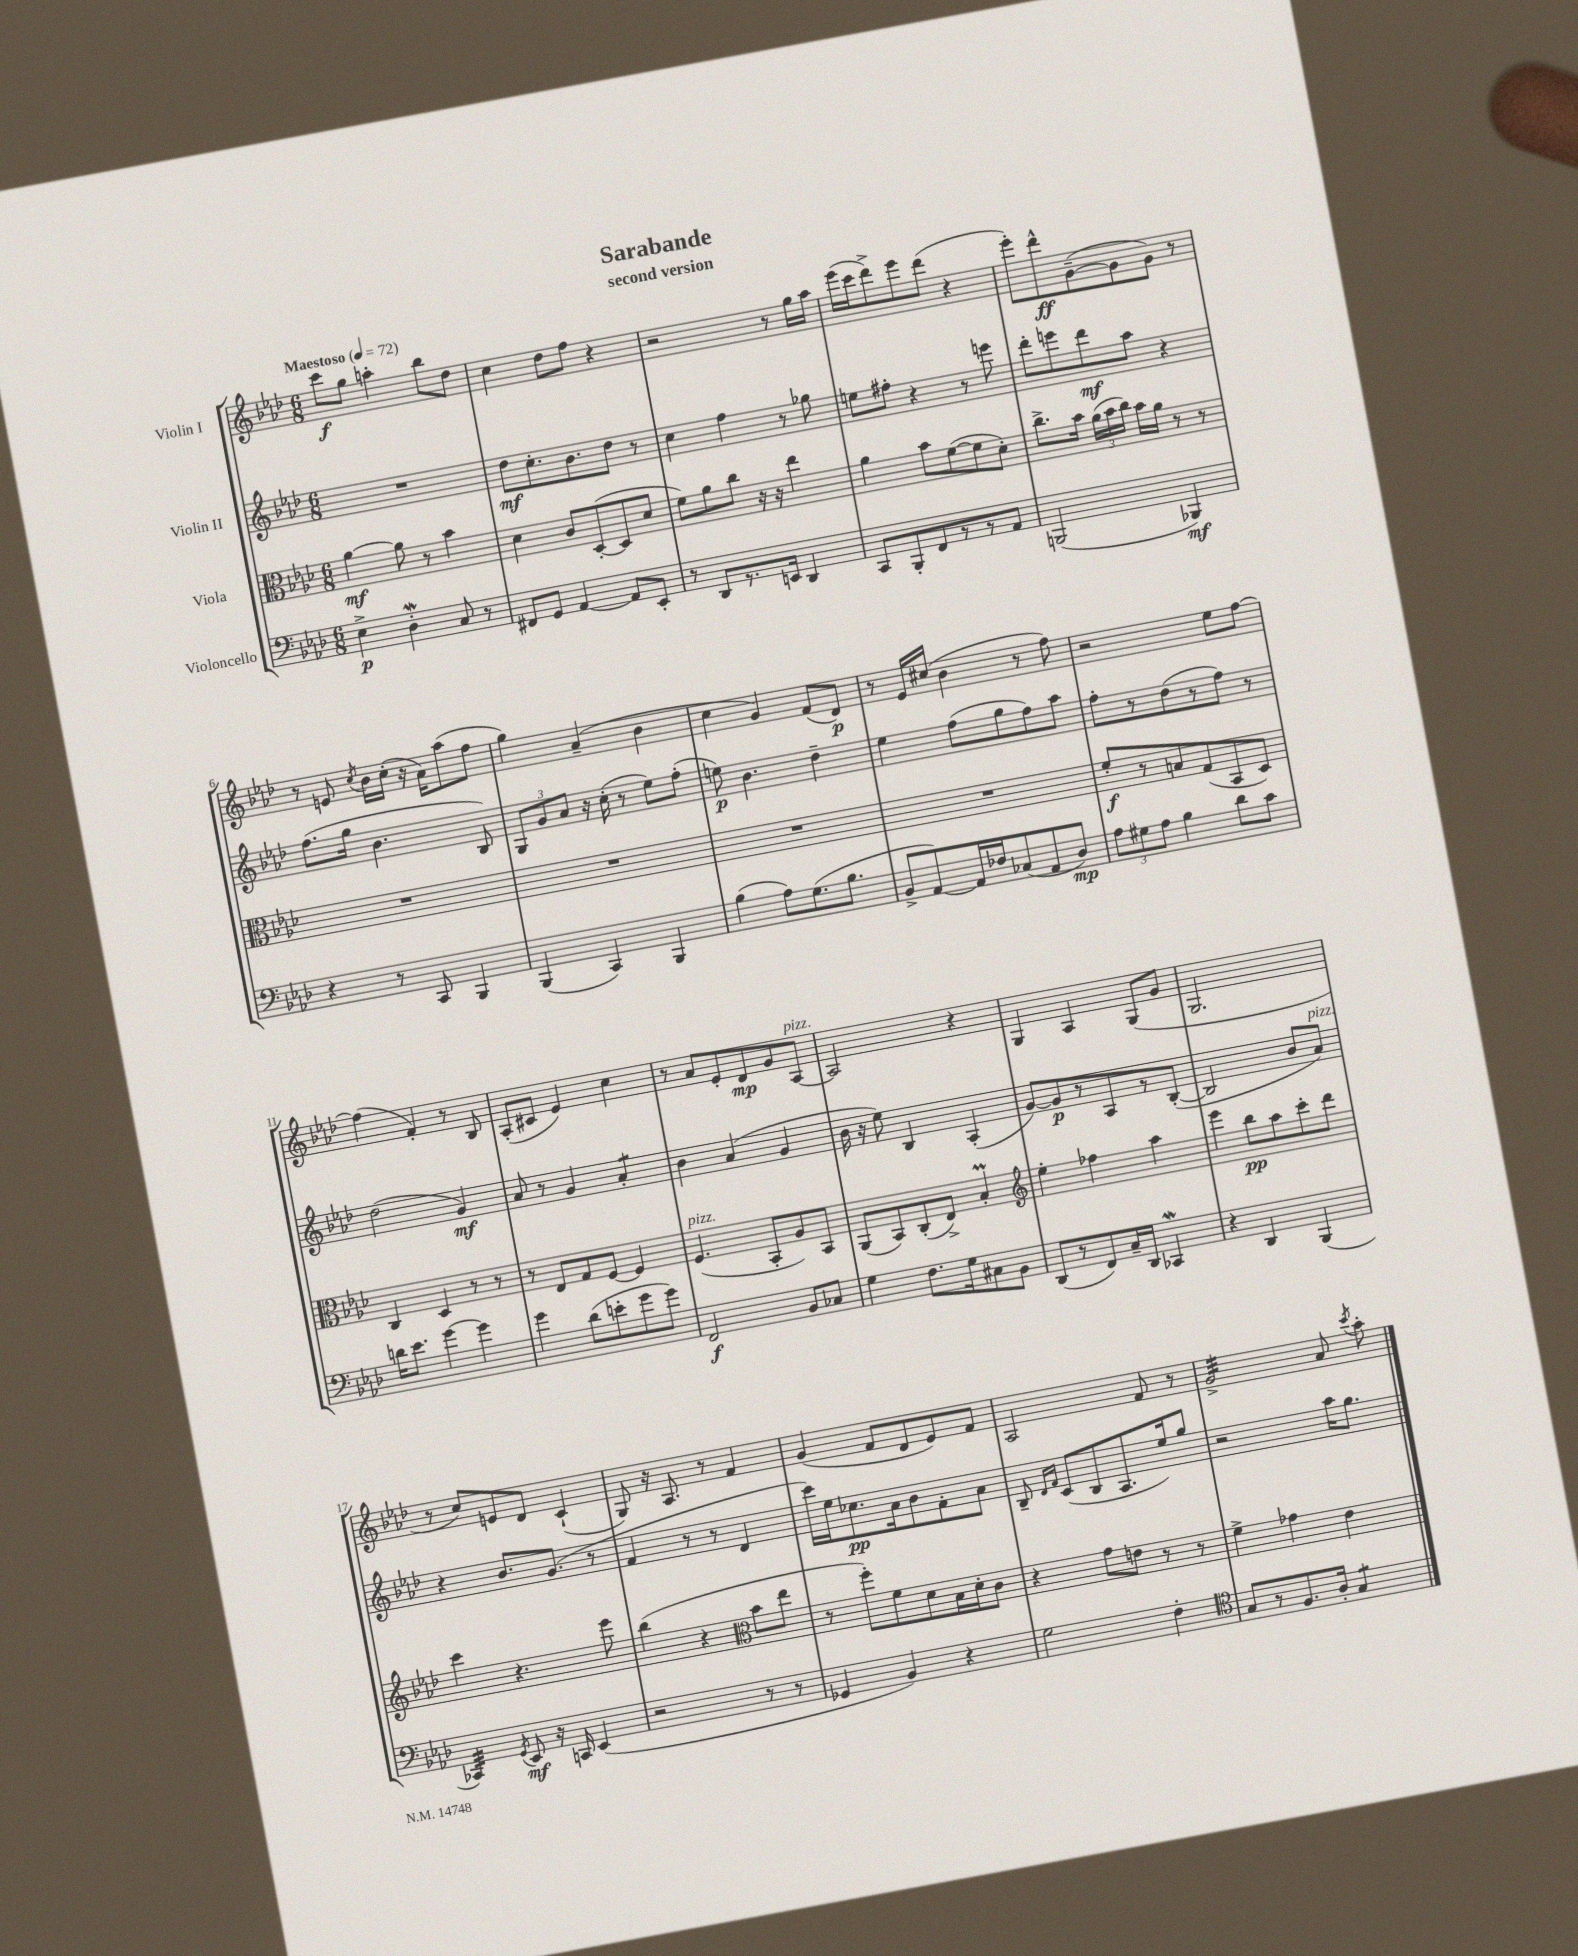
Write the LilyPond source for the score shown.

\header { title = "Sarabande" subtitle = "second version" }
<<
\new StaffGroup <<
\new Staff = "s0" \with { instrumentName = "Violin I" } {
    \clef treble \key aes \major \numericTimeSignature \time 6/8 \tempo "Maestoso" 4 = 72
    \autoBeamOff c'''8[\f g''8] a''4-. bes''8[ des''8] |
    c''4 des''8[ f''8] r4 |
    r2 r8 g''16[ aes''16] |
    ees'''16[( c'''16 des'''8->) ees'''8 des'''8]( r4 |
    ees'''8[-.) des'''8-^\ff g'8~--( g'8 g'8]) r8 |
    r8 e'8 \acciaccatura { c''8 } bes'16[ c''16]-.( r16 aes'16[) aes''8( f''8] |
    g''4) aes'4--( bes'4 |
    c''4 g'4) f'8[( des'8]\p) |
    r8 ees'16[ cis''16]( bes'4 r8 f''8) |
    r2 ees''8[ f''8]~ |
    f''4( f'4-.) r8 bes8 |
    aes8[-.( cis'8] ees'4) c''4 |
    r8 aes'8[ ees'8-. des'8\mp g'8 aes8]~^\markup { \italic "pizz." } |
    aes2 r4 |
    g4 aes4 g8[( g'8] |
    g2. |
    r8 c''8[) e'8 des'8] c'4-!( |
    g8) r16 aes8. r8 f'4 |
    g'4( f'8[ des'8 ees'8) f'8] |
    aes2 f'8 r8 |
    g'2:32-> aes'8 \acciaccatura { c'''8 } aes''8-. \bar "|." |
}
\new Staff = "s1" \with { instrumentName = "Violin II" } {
    \clef treble \key aes \major \numericTimeSignature \time 6/8
    \autoBeamOff R2. |
    des''8[\mf c''8.-. bes'8. des''8] r8 |
    c''4 f''4 r8 ges''8 |
    e''8[ fis''8]-. r4 r8 e'''8 |
    des'''8[-. e'''8 des'''8\mf aes''8] r4 |
    f''8.[( g''16] bes'4. bes8) |
    \tuplet 3/2 { g8[ g'8 aes'8] } r16 c''16-.( r8 ees''8[) f''8]-.( |
    e''8\p) bes'4. des''4-- |
    ees''4 f''8[( g''8 f''8) aes''8] |
    f''8[-. r8 des''8( r8 f''8]) r8 |
    des''2( g'4\mf) |
    aes'8 r8 g'4 aes'4:8-. |
    bes'4 aes'4( g'4 |
    bes'16 r16 ees''8) bes4 aes4-.( |
    g'8[~) g'8\p r8 aes8 r8 bes8]~-.( |
    bes2 bes'8[ aes'8]^\markup { \italic "pizz." }) |
    r4 bes'8.[ g'8.]( r8 |
    f'4 r8 r8 des'4 |
    c'''16[) ees''16 ces''8.\pp aes'16 bes'8 f'8-. aes'8] |
    bes8-- \grace { des'16[ f'16] } c'8[( bes8 aes8. ees''16) g''8] |
    r2 aes''16[ g''8.] \bar "|." |
}
\new Staff = "s2" \with { instrumentName = "Viola" } {
    \clef alto \key aes \major \numericTimeSignature \time 6/8
    \autoBeamOff aes'4~\mf aes'8 r8 bes'4 |
    des'4 c'8[ des8~-.( des8 des'8] |
    f'8[) aes'8 c''8] r16 r16 ees''4 |
    aes'4 bes'8[ f'8~( f'8 des'8]-.) |
    c''8.[-> bes'16] \tuplet 3/2 { aes'16[( bes'16 c''16]) } bes'16[ aes'16] r8 r8 |
    R2. |
    R2. |
    R2. |
    R2. |
    f'8[-.\f r8 b8 g8( bes,8 des8]) |
    c4 des4 r8 r8 |
    r8 ees8[ g8 f8]~ f4 |
    f4.^\markup { \italic "pizz." }( bes,8[-. aes8) bes,8] |
    aes,8[( bes,8) c8-.( ees8]->) bes4-.\prall |
    \clef treble ees''4-. fes''4 aes''4 |
    ees'''4 bes''8[\pp aes''8 c'''8-. des'''8] |
    c'''4 r4. ees'''8 |
    bes''4( r4 \clef alto bes'8[ ees''8] |
    r8 f''8[-.) f'8 des'8 bes16 des'16-. c'8] |
    r4 g'8[ e'8] r8 r8 |
    f'4-> ges'4 ees'4 \bar "|." |
}
\new Staff = "s3" \with { instrumentName = "Violoncello" } {
    \clef bass \key aes \major \numericTimeSignature \time 6/8
    \autoBeamOff ees4->\p des4-.\mordent c8 r8 |
    fis,8[ g,8] aes,4~ aes,8[ ees,8]-. |
    r8 des,8[ r8. e,16] des,4 |
    c,8[ bes,,8-. f,8 r8 r8 aes,8] |
    b,,2( bes,,4\mf) |
    r4 r8 c,8 bes,,4 |
    bes,,4( c,4) bes,,4 |
    bes4( aes8[) g8.( bes8.] |
    bes,8[-> aes,8~) aes,16 fes16 ces8( aes,8 des8]\mp) |
    \tuplet 3/2 { aes8[ gis8 aes8] } bes4 des'8[ c'8] |
    d'16[ ees'8.] g'4~ g'4 |
    g'4 des'8[( e'8-. g'8 g'8]) |
    f,2\f bes,8[ ces8] |
    g4 f8.[ g16 cis8 bes,8] |
    des,8[( r8 f,8) c16-- des,16] ces,4\mordent |
    r4 des,4 bes,,4( |
    ces,4:32) \acciaccatura { g,8 } ees,8\mf r16 c,16 ees,4( |
    r2 r8 r8 |
    ges,4 bes,4) r4 |
    g2 f4-. |
    \clef tenor g8[ r8 f8. aes16]-. g4:8 \bar "|." |
}
>>
>>
